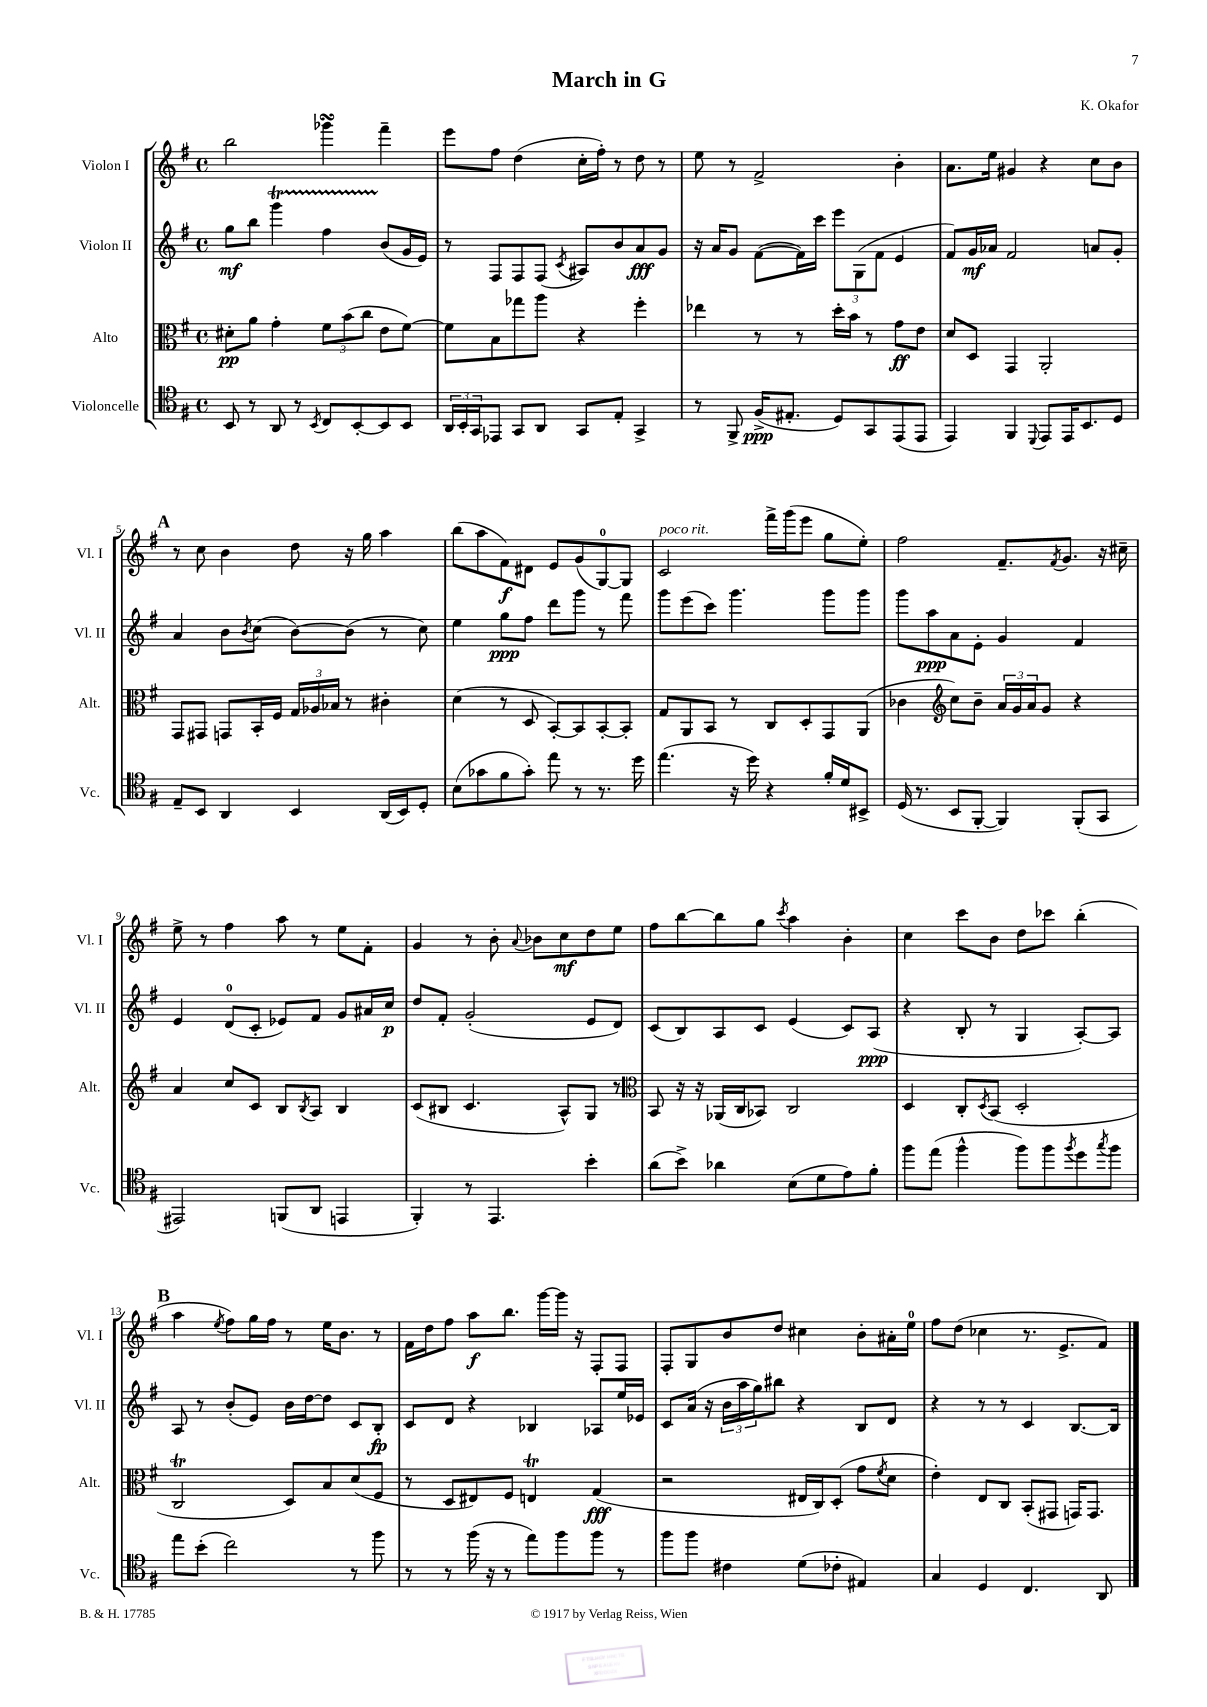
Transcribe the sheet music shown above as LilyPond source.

\header { title = "March in G" composer = "K. Okafor" }
<<
\new StaffGroup <<
\new Staff = "s0" \with { instrumentName = "Violon I" shortInstrumentName = "Vl. I" } {
    \clef treble \key g \major \defaultTimeSignature \time 4/4
    b''2 ges'''4\turn fis'''4-- |
    e'''8 fis''8 d''4( c''16-. fis''16-.) r8 d''8 r8 |
    e''8 r8 fis'2-> b'4-. |
    a'8. e''16 gis'4 r4 c''8 b'8 |
    \mark \markup { \bold "A" } r8 c''8 b'4 d''8 r16 g''16 a''4 |
    b''8( a''8 fis'8\f) dis'8 e'8 g'8( g8-0~) g8 |
    c'2^\markup { \italic "poco rit." } fis'''16-> g'''16( e'''8 g''8 e''8-.) |
    fis''2 fis'8.-- \acciaccatura { fis'8 } g'8. r16 cis''16-- |
    e''8-> r8 fis''4 a''8 r8 e''8 fis'8-. |
    g'4 r8 b'8-. \appoggiatura { a'8 } bes'8 c''8\mf d''8 e''8 |
    fis''8 b''8~ b''8 g''8 \acciaccatura { c'''8 } a''4 b'4-. |
    c''4 c'''8 b'8 d''8 ces'''8 b''4-.( |
    \mark \markup { \bold "B" } a''4 \acciaccatura { e''8 } fis''8) g''16 fis''16 r8 e''16 b'8. r8 |
    fis'16 d''16 fis''8 a''8\f b''8. g'''16~ g'''16 r16 fis8-. fis8 |
    fis8-. g8 b'8 d''8 cis''4 b'8-. ais'16-. e''16-0 |
    fis''8 d''8( ces''4 r8. e'8.-> fis'8) \bar "|." |
}
\new Staff = "s1" \with { instrumentName = "Violon II" shortInstrumentName = "Vl. II" } {
    \clef treble \key g \major \defaultTimeSignature \time 4/4
    g''8\mf b''8 g'''4\startTrillSpan fis''4 b'8\stopTrillSpan( g'16 e'16) |
    r8 fis8 fis8 fis8( \acciaccatura { c'8 } ais8) b'8 a'8\fff g'8 |
    r16 a'16 g'8 fis'8~( fis'16) c'''16 \tuplet 3/2 { e'''8 g8( fis'8 } e'4 |
    fis'8) g'16\mf aes'16 fis'2 a'8 g'8-. |
    \mark \markup { \bold "A" } a'4 b'8 \acciaccatura { b'8 } c''8( b'8~) b'8( r8 c''8) |
    e''4 g''8\ppp fis''8 d'''8 g'''8 r8 fis'''8 |
    g'''8 e'''8( c'''8) g'''4. g'''8 g'''8 |
    g'''8 a''8\ppp a'8 e'8-. g'4 fis'4 |
    e'4 d'8-0( c'8-. ees'8) fis'8 g'8 ais'16 c''16\p |
    d''8 fis'8-. g'2-.( e'8 d'8) |
    c'8( b8) a8 c'8 e'4( c'8) a8\ppp( |
    r4 b8-. r8 g4 a8~-.) a8 |
    \mark \markup { \bold "B" } a8 r8 b'8-.( e'8) b'16 d''16~ d''8 c'8 b8-.\fp |
    c'8 d'8 r4 bes4 aes8 e''16 ees'16 |
    c'8 a'16( r16 \tuplet 3/2 { b'16 a''16 g''16) } bis''8 r4 b8 d'8 |
    r4 r8 r8 c'4 b8.~ b16 \bar "|." |
}
\new Staff = "s2" \with { instrumentName = "Alto" shortInstrumentName = "Alt." } {
    \clef alto \key g \major \defaultTimeSignature \time 4/4
    dis'8-.\pp a'8 g'4-. \tuplet 3/2 { fis'8 b'8( c''8 } e'8 fis'8~) |
    fis'8 b8 ges''8 a''8 r4 fis''4-. |
    ees''4 r8 r8 d''16-. b'16 r8 g'8\ff e'8 |
    d'8 d8 g,4 a,2-. |
    \mark \markup { \bold "A" } g,8 gis,8 g,8 b,16-. fis16 \tuplet 3/2 { g16 aes16 bes16 } r8 cis'4-. |
    d'4( r8 d8 b,8~-.) b,8 b,8~-. b,8-. |
    g8 a,8 b,8 r8 c8 d8-. g,8 a,8( |
    ces'4 \clef treble c''8) b'8-- \tuplet 3/2 { a'16 g'16 a'16 } g'8 r4 |
    a'4 c''8 c'8 b8 \acciaccatura { b8 } a8 b4 |
    c'8( bis8 c'4. a8-^) g8 r8 |
    \clef alto b,8 r16 r16 aes,16( c16 bes,8) c2 |
    d4 c8-. \acciaccatura { d8 } b,8( d2-. |
    \mark \markup { \bold "B" } c2\trill d8) b8 d'8( fis8 |
    r8 d8 eis8) fis8 e4\trill g4\fff( |
    r2 eis16 c16) d8-.( g'8 \acciaccatura { fis'8 } d'8 |
    e'4-.) e8 c8 b,8-.( gis,8 g,16) g,8. \bar "|." |
}
\new Staff = "s3" \with { instrumentName = "Violoncelle" shortInstrumentName = "Vc." } {
    \clef tenor \key g \major \defaultTimeSignature \time 4/4
    b,8 r8 a,8 r8 \acciaccatura { b,8 } c8 b,8~-. b,8 b,8 |
    \tuplet 3/2 { a,16 b,16-. g,16 } ees,8 g,8 a,8 g,8 e8-. g,4-> |
    r8 fis,8-> fis16->\ppp( eis8.-. d8) g,8 e,8( e,8 |
    e,4) fis,4 \appoggiatura { d,8 } e,8 e,16 b,8. d8 |
    \mark \markup { \bold "A" } e8-- b,8 a,4 b,4 a,16( b,16) d8-. |
    b8( ges'8 fis'8 ges'8-.) e''8 r8 r8. d''16 |
    e''4.( r16 d''16) r4 fis'16-. d'16 bis,8-> |
    d16( r8. b,8 fis,8~-. fis,4) fis,8-.( g,8 |
    eis,2) f,8( a,8 e,4 |
    fis,4-.) r8 e,4. b'4-. |
    a'8( b'8->) aes'4 b8( d'8 e'8) fis'8-. |
    fis''8 e''8( fis''4-^ fis''8) fis''8 \acciaccatura { fis''8 } d''8 \acciaccatura { g''8 } fis''8 |
    \mark \markup { \bold "B" } e''8 b'8-.( c''2) r8 fis''8 |
    r8 r8 fis''16( r16 r8 e''8) fis''8 fis''8 r8 |
    fis''8 fis''8 cis'4 d'8( ces'8-. eis4) |
    g4 d4 c4. a,8 \bar "|." |
}
>>
>>
